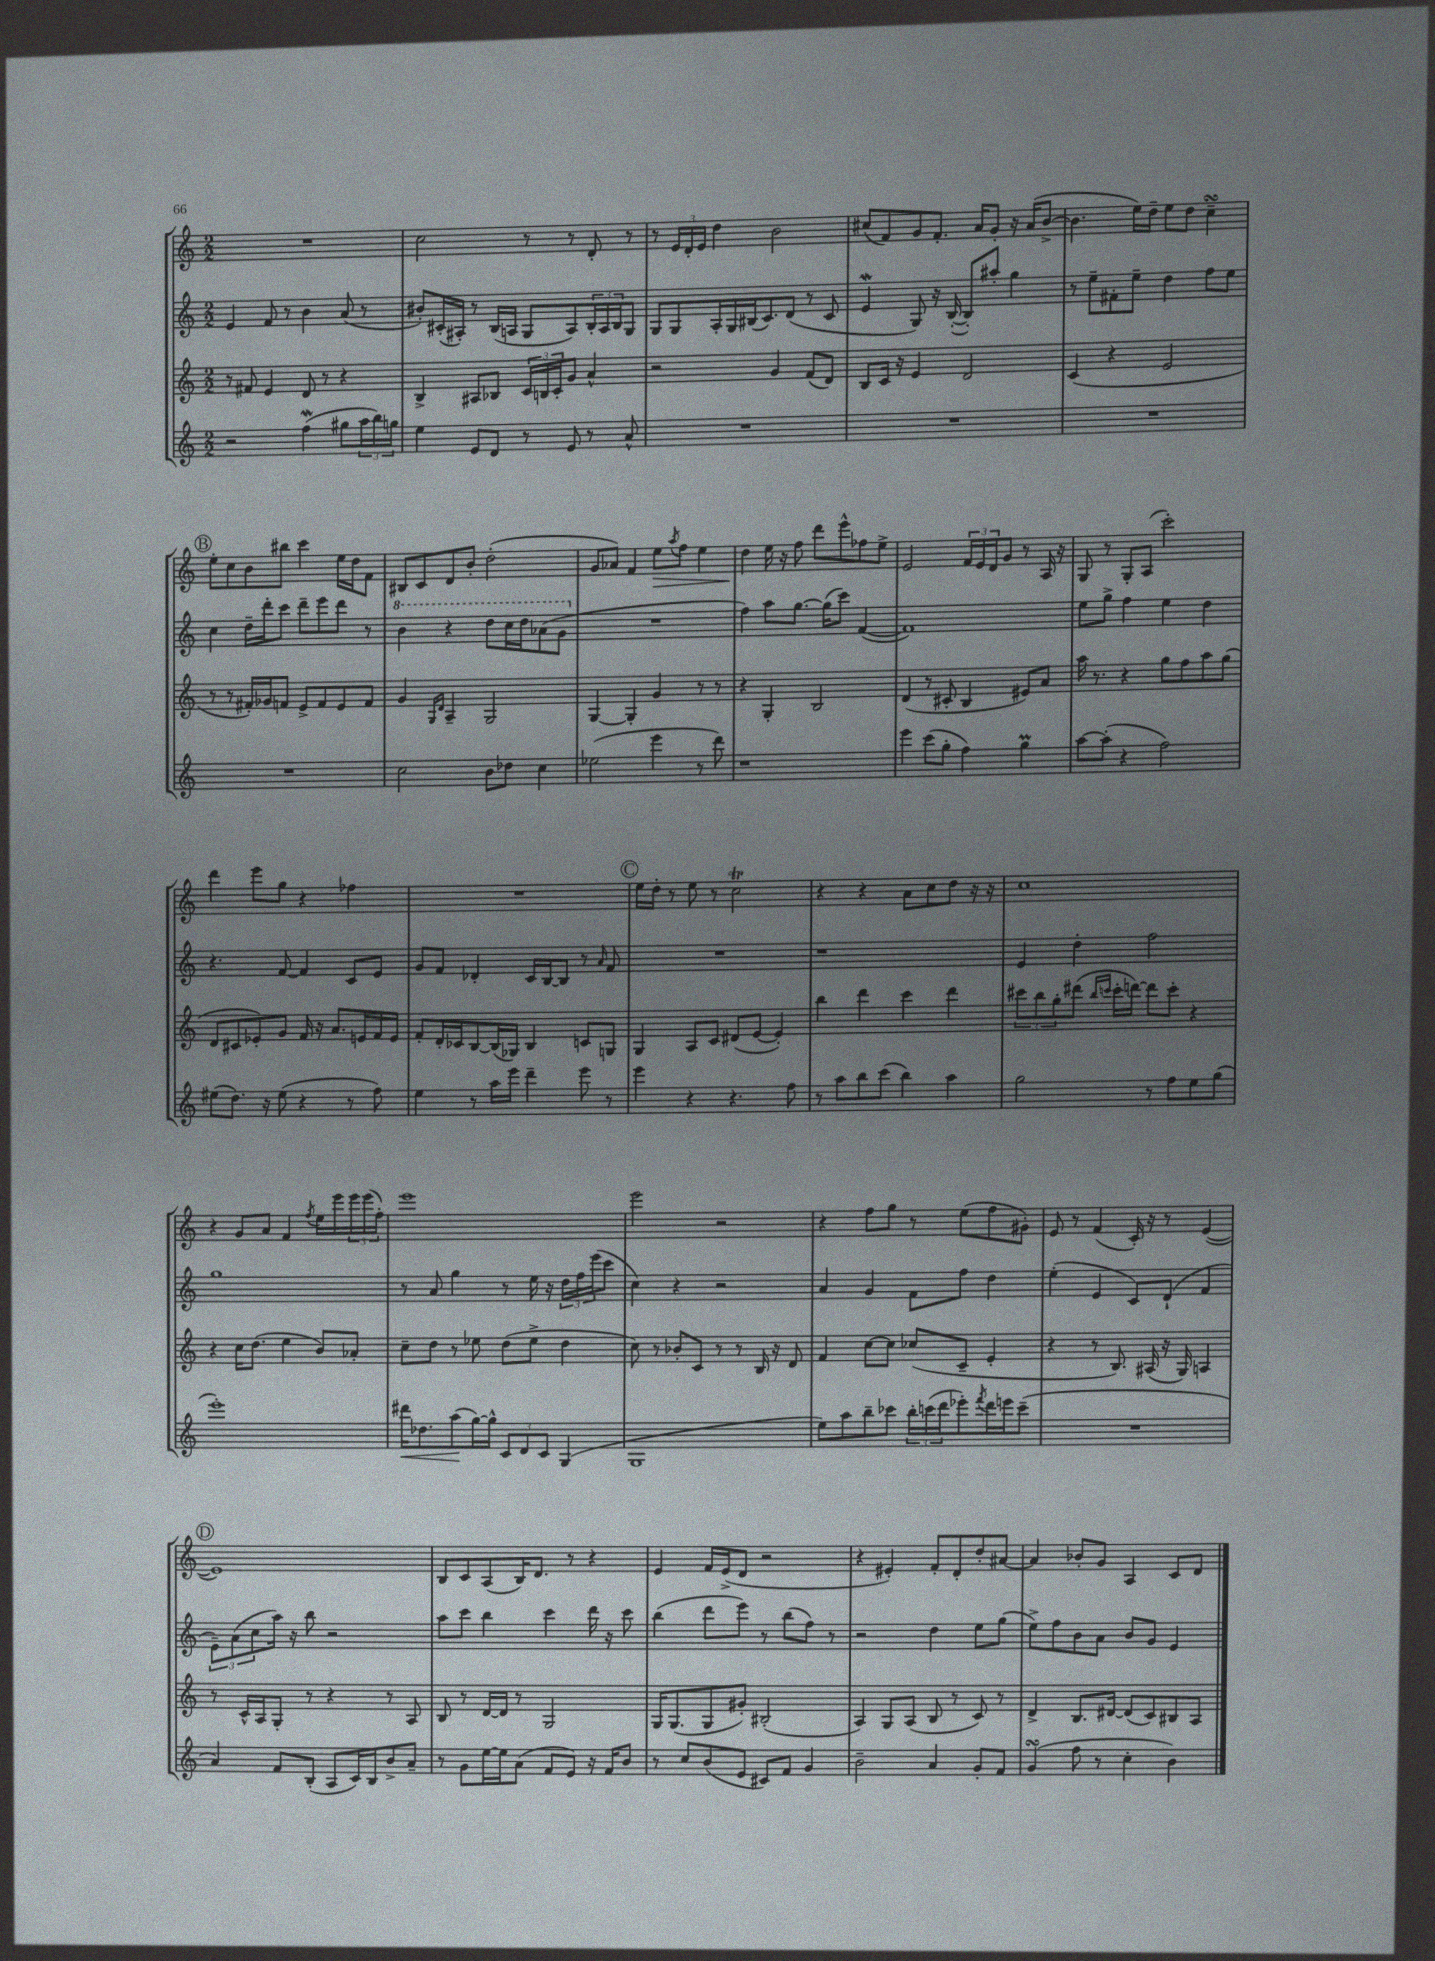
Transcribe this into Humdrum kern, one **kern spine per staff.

**kern	**dynam	**kern	**kern	**kern	**dynam
*part4	*part4	*part3	*part2	*part1	*part1
*staff4	*staff4	*staff3	*staff2	*staff1	*staff1
*clefG2	*	*clefG2	*clefG2	*clefG2	*
*k[]	*	*k[]	*k[]	*k[]	*
*M2/2	*	*M2/2	*M2/2	*M2/2	*
=38	=38	=38	=38	=38	=38
2r	.	8r	4e/	1r	.
.	.	8f#X/	.	.	.
.	.	4e/	8f/	.	.
.	.	.	8r	.	.
(4ffw\	.	8d/	4b\	.	.
.	.	8r	.	.	.
8gg#X\L	.	4r	(8a/	.	.
24aa\L	.	.	8r	.	.
24bb\)	.	.	.	.	.
24ggn\JJ	.	.	.	.	.
=39	=39	=39	=39	=39	=39
4ee\	.	4B^/	8b#X'/L)	2cc\	.
.	.	.	(16c#X'/L	.	.
.	.	.	16A#X'/JJ)	.	.
8e/L	.	8A#X/L	8r	.	.
8d/J	.	8B-X/J	(16B/LL	.	.
.	.	.	16An/JJ	.	.
8r	.	24c/LL	8G/L	8r	.
.	.	24Bn/	.	.	.
.	.	24c'/J	.	.	.
8e/	.	8g/J	8A/)	8r	.
8r	.	4a^^/	24B'/L	8d'/	.
.	.	.	24A/	.	.
.	.	.	24B/J	.	.
8a^^/	.	.	8G/J	8r	.
=40	=40	=40	=40	=40	=40
1r	.	2r	8G/L	8r	.
.	.	.	8G/	24e/LL	.
.	.	.	.	24d'/	.
.	.	.	.	24e/JJ	.
.	.	.	16A'/L	4dd\	.
.	.	.	16G/	.	.
.	.	.	(16B#X/J	.	.
.	.	.	8.c/)	.	.
.	.	4g/	.	2b\	.
.	.	.	(8d/J	.	.
.	.	(8f/L	8r	.	.
.	.	8d/J)	8c/	.	.
=41	=41	=41	=41	=41	=41
1r	.	8B/L	4eW/	(8cc#X/L	.
.	.	16c/Jk	.	8f/)	.
.	.	16r	.	.	.
.	.	4e/	8G/)	8g/	.
.	.	.	16r	8.f'/J	.
.	.	.	([16B'/	.	.
.	.	2d/	8B'/L])	.	.
.	.	.	.	16a/KL	.
.	.	.	8aa#X'/J	8g'/J	.
.	.	.	4gg\	16r	.
.	.	.	.	(16a/KL	.
.	.	.	.	[8b^/J	.
=42	=42	=42	=42	=42	=42
1r	.	(4c/	8r	4.b\]	.
.	.	.	8ee~\L	.	.
.	.	4r	8f#X'\	.	.
.	.	.	8ee~\J	16ee\LL)	.
.	.	.	.	16dd~\JJ	.
.	.	2e/	4dd\	8ee\L	.
.	.	.	.	8dd\J	.
.	.	.	8ff\L	4ccsSSs~\	.
.	.	.	8ee\J	.	.
!!LO:LB:g=z
!!LO:REH:place=s1:t=B
=43	=43	=43	=43	=43	=43
1r	.	8r	4cc\	8ee'\L	.
.	.	8r	.	8cc\	.
.	.	16f#X'/LL)	16dd~\LL	8b\	.
.	.	16g-X/J	16ddd'\J	.	.
.	.	8fn/J	8ccc\J	8bb#X\J	.
.	.	8e^/L	8ddd~\L	4ccc\	.
.	.	8f/	8eee\	.	.
.	.	8e/	8ddd\J	16ee\LL	.
.	.	.	.	16dd\J	.
.	.	8f/J	8r	8f\J	.
=44	=44	=44	=44	=44	=44
*	*	*	*8va	*	*
2cc\	.	4g/	4bb\	8B#X/L	.
.	.	.	.	8c/	.
.	.	16qqG/LL	.	.	.
.	.	16qqd/JJ	.	.	.
.	.	4A~/	4r	8d/	.
.	.	.	.	8b'/J	.
8b\L	.	2G/	8ddd\L	(2dd'\	.
8dd-X\J	.	.	16ccc\L	.	.
.	.	.	16ddd\J	.	.
4cc\	.	.	(8aa-X\	.	.
.	.	.	8gg\J	.	.
=45	=45	=45	=45	=45	=45
*	*	*	*X8va	*	*
(2ee-X\	.	[4G/	1r	8g/L	.
.	.	.	.	8a-X/J)	.
.	.	4G'/]	.	4f/	.
!	!	!	!	!	!LO:HP:b
4eee\	.	4g/	.	8ee\L	>
.	.	.	.	8qaa/	.
.	.	.	.	8ff\J	.
8r	.	8r	.	4ee\	.
8ddd\)	.	8r	.	.	.
=46	=46	=46	=46	=46	=46
1r	.	4r	4ff\)	4dd\	.
.	.	4G'/	8aa\L	16ee\	]
.	.	.	.	16r	.
.	.	.	[8.gg\J	8ff\	.
.	.	2B/	.	8ddd\L	.
.	.	.	(16gg\KL]	.	.
.	.	.	8ccc\J)	8eee^^\	.
.	.	.	([4f/	8ff-X\	.
.	.	.	.	8ee^\J	.
=47	=47	=47	=47	=47	=47
4eee\	.	(4d/	1f])	2e/	.
(8ccc\L	.	8r	.	.	.
8gg'\J	.	8c#X'/	.	.	.
4ff\)	.	4B/	.	24f/LL	.
.	.	.	.	24e/	.
.	.	.	.	24d/J	.
.	.	.	.	8g/J	.
4ggM\	.	8e#X/L)	.	8r	.
.	.	8a/J	.	16A/	.
.	.	.	.	16r	.
=48	=48	=48	=48	=48	=48
[8aa\L	.	16aa\	8ee\L	8G/	.
.	.	8.r	.	.	.
(8aa'\J]	.	.	8gg^\J	8r	.
4r	.	4r	4ff\	8G'/L	.
.	.	.	.	(8A/J	.
2ff\)	.	8gg\L	4ee\	2ccc'\)	.
.	.	8ff\	.	.	.
.	.	8aa\	4dd\	.	.
.	.	(8gg\J	.	.	.
!!LO:LB:g=z
=49	=49	=49	=49	=49	=49
(8ee#X\L	.	8d/L	4.r	4ddd\	.
8.dd\J)	.	8c#X/	.	.	.
.	.	8e-X'/)	.	8eee\L	.
16r	.	.	.	.	.
(8ee#\	.	8g/J	[8f/	8gg\J	.
4r	.	16f/	4f/]	4r	.
.	.	16r	.	.	.
.	.	8.a/L	.	.	.
8r	.	.	8c/L	4ff-X\	.
.	.	16en/L	.	.	.
8ff\)	.	16f/	8e/J	.	.
.	.	16e/JJ	.	.	.
=50	=50	=50	=50	=50	=50
4ee\	.	8f'/L	8g/L	1r	.
.	.	16d'/L	8f/J	.	.
.	.	16c-X/J	.	.	.
8r	.	[8B/	4d-X'/	.	.
16aa\LL	.	(16B/L]	.	.	.
16eee\JJ	.	16G-X/JJ)	.	.	.
4ddd~\	.	4B/	16c/LL	.	.
.	.	.	[16B/J	.	.
.	.	.	8B/J]	.	.
8eee\	.	8cn/L	8r	.	.
.	.	.	16qqa/	.	.
8r	.	8Gn/J	8f/	.	.
!!LO:REH:place=s1:t=C
=51	=51	=51	=51	=51	=51
4eee\	.	4G/	1r	16ee\LL	.
.	.	.	.	16dd'\JJ	.
.	.	.	.	8r	.
4r	.	8A/L	.	8ee\	.
.	.	8c/J	.	8r	.
4.r	.	(8d#X/L	.	2ccT\	.
.	.	[8e/J	.	.	.
.	.	4e'/])	.	.	.
8ff\	.	.	.	.	.
=52	=52	=52	=52	=52	=52
8r	.	4bb\	1r	4r	.
8aa\L	.	.	.	.	.
8bb\	.	4ddd\	.	4r	.
(8ccc\J	.	.	.	.	.
4bb\)	.	4ccc\	.	8a\L	.
.	.	.	.	8cc\	.
4aa\	.	4ddd\	.	8dd\J	.
.	.	.	.	16r	.
.	.	.	.	16r	.
=53	=53	=53	=53	=53	=53
2gg\	.	12ccc#X\L	4e/	1cc	.
.	.	12bb\	.	.	.
.	.	12gg'\	.	.	.
.	.	(8ddd#X\J	4dd'\	.	.
.	.	16qqbb/LL	.	.	.
.	.	16qqcccn/JJ	.	.	.
.	.	16ccc'\LL	.	.	.
.	.	[16dddn\JJ)	.	.	.
8r	.	8ddd\L]	2ff\	.	.
8ff\L	.	8ccc'\J	.	.	.
8ee\	.	4r	.	.	.
(8gg\J	.	.	.	.	.
!!LO:LB:g=z
=54	=54	=54	=54	=54	=54
1eee')	.	4r	1gg	4r	.
.	.	16cc\KL	.	8g/L	.
.	.	(8.dd\J	.	.	.
.	.	.	.	8a/J	.
.	.	4ee\	.	4f/	.
.	.	.	.	8qff/	.
.	.	8b/L)	.	16ee\LL	.
.	.	.	.	16eee\	.
.	.	8a-X'/J	.	24eee\	.
.	.	.	.	(24eee\	.
.	.	.	.	24ff'\JJ)	.
=55	=55	=55	=55	=55	=55
!	!LO:HP:b	!	!	!	!
16ddd#X\KL	<	8cc~\L	8r	1eee	.
8.dd-X\	.	.	.	.	.
.	.	8dd\J	8a/	.	.
(8aa\	.	8r	4gg\	.	.
[16gg\L)	[	8ee-X\	.	.	.
16gg^^\JJ]	.	.	.	.	.
12c/L	.	(8dd\L	8r	.	.
12d/	.	.	.	.	.
.	.	8ee-^\J	16ee\	.	.
12c/J	.	.	.	.	.
.	.	.	16r	.	.
(4G/	.	4dd\	24dd\LL	.	.
.	.	.	24ff\	.	.
.	.	.	(24eee\J	.	.
.	.	.	8ccc\J	.	.
=56	=56	=56	=56	=56	=56
1G	.	8cc\)	4cc\)	2eee\	.
.	.	8r	.	.	.
.	.	8b-X'/L	4r	.	.
.	.	8c/J	.	.	.
.	.	8r	2r	2r	.
.	.	8r	.	.	.
.	.	16B/	.	.	.
.	.	16r	.	.	.
.	.	8d/	.	.	.
=57	=57	=57	=57	=57	=57
8ee\L)	.	4f/	4a/	4r	.
8aa\	.	.	.	.	.
8bb~\	.	[8cc\L	4g/	8ff\L	.
8ccc-X\J	.	8cc\J]	.	8gg\J	.
24bb'\LL	.	(8cc-X/L	8f\L	8r	.
(24cccn\	.	.	.	.	.
24ddd\J	.	.	.	.	.
8eee-X'\)	.	8c~/J	8ff\J	(8ee\L	.
8qfff/	.	.	.	.	.
16ddd\L	.	4e'/	4dd\	8ff\	.
16eeen\J	.	.	.	.	.
(8ccc~\J	.	.	.	8g#X'\J)	.
=58	=58	=58	=58	=58	=58
1r	.	4r	(4ee'\	8e/	.
.	.	.	.	8r	.
.	.	8r	4e/	(4f/	.
.	.	8.B/)	.	.	.
.	.	.	8c/L)	16c'/)	.
.	.	(16A#X/	.	16r	.
.	.	16r	(8d`/J	8r	.
.	.	16G/)	.	.	.
.	.	4An/	4f/	([4e/	.
!!LO:LB:g=z
!!LO:REH:place=s1:t=D
=59	=59	=59	=59	=59	=59
4a/)	.	8r	12e~\L)	1e])	.
.	.	.	(12a\	.	.
.	.	16c^^/LL	.	.	.
.	.	.	12cc\	.	.
.	.	16A/J	.	.	.
8f/L	.	8G'/J	16aa\Jk)	.	.
.	.	.	16r	.	.
(8B'/J	.	8r	8bb\	.	.
8A/L	.	4r	2r	.	.
16c/L)	.	.	.	.	.
16B/J	.	.	.	.	.
8b^/	.	8r	.	.	.
8a~/J	.	8A/	.	.	.
=60	=60	=60	=60	=60	=60
8r	.	8B/	8aa\L	8B/L	.
8g\L	.	8r	8ccc\J	8c/	.
[16ee\L	.	[16d/LL	4bb\	(8A/	.
16ee\J]	.	16d/JJ]	.	.	.
(8a\J	.	8r	.	16B/K)	.
.	.	.	.	8.d/J	.
8f/L	.	2G/	4ccc\	.	.
8e/J)	.	.	.	8r	.
16r	.	.	16ddd\	4r	.
16f/KL	.	.	16r	.	.
8b/J	.	.	8ccc\	.	.
=61	=61	=61	=61	=61	=61
8r	.	16G/KL	(4bb\	4e/	.
.	.	(8.G/	.	.	.
8cc/L	.	.	.	.	.
(8b/	.	8G/	8ddd\L	16f/LL	.
.	.	.	.	(16e^/J	.
8e/J	.	8g#X'/J)	8eee\J)	8d/J	.
8c#X/L)	.	(2B#X'/	8r	2r	.
8f/J	.	.	(8bb\L	.	.
4g/	.	.	8ff\J)	.	.
.	.	.	8r	.	.
=62	=62	=62	=62	=62	=62
2b~\	.	4A/)	2r	4r	.
.	.	8G/L	.	4e#X'/)	.
.	.	(8A/J	.	.	.
4a/	.	8B/	4dd\	8f'/L	.
.	.	8r	.	8d'/	.
8g'/L	.	8c/)	8ee\L	8dd'/	.
8f/J	.	8r	(8gg\J	[8a#X/J	.
=63	=63	=63	=63	=63	=63
(4gsSSS/	.	4d^/	8ee^\L)	4a#/]	.
.	.	.	8ff\	.	.
8ff\	.	8.B/L	8b\	8b-X'/L	.
8r	.	.	8a\J	8g/J	.
.	.	[16d#X/Jk	.	.	.
4cc'\	.	(8d#/L]	8b/L	4A/	.
.	.	8c/)	8g/J	.	.
4b\)	.	8B#X/	4e/	8c/L	.
.	.	8A/J	.	8d/J	.
==	==	==	==	==	==
*-	*-	*-	*-	*-	*-
